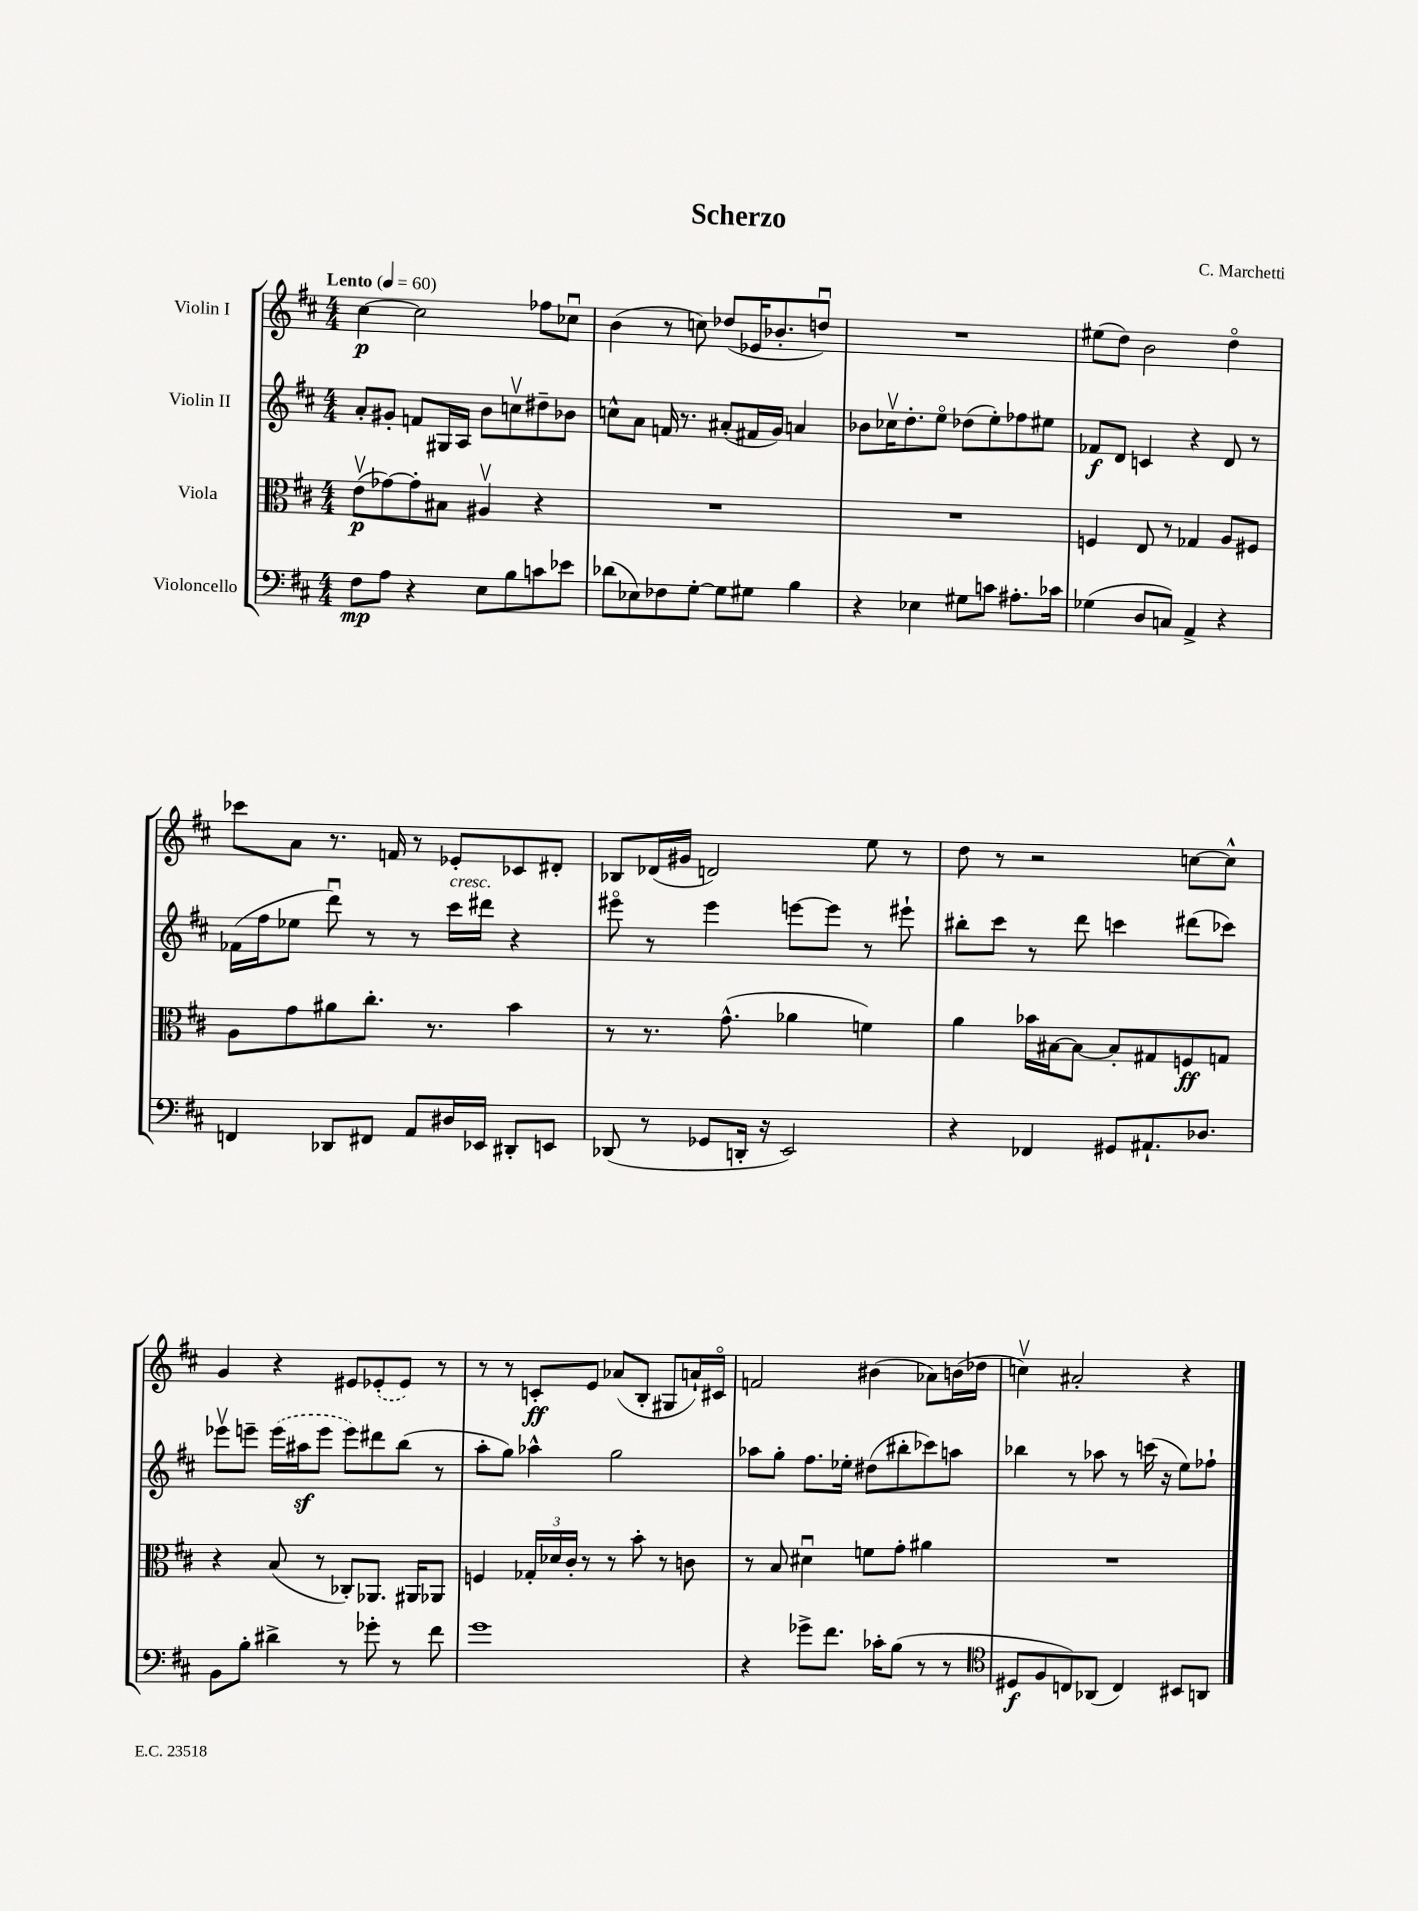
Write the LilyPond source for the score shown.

\header { title = "Scherzo" composer = "C. Marchetti" }
<<
\new StaffGroup <<
\new Staff = "s0" \with { instrumentName = "Violin I" } {
    \clef treble \key d \major \numericTimeSignature \time 4/4 \tempo "Lento" 4 = 60
    cis''4~\p cis''2 fes''8 ces''8\downbow |
    b'4( r8 c''8) des''8( ees'16 bes'8.-. d''8\downbow) |
    R1 |
    eis''8( d''8) b'2 d''4\flageolet |
    ces'''8 a'8 r8. f'16 r8 ees'8-. ces'8 dis'8-. |
    bes8 des'16( gis'16 d'2) e''8 r8 |
    d''8 r8 r2 c''8~ c''8-^ |
    g'4 r4 eis'8 \once \slurDashed ees'8-.( ees'8) r8 |
    r8 r8 c'8-.\ff e'8 aes'8( b8-. gis8 a'16-!) cis'16\flageolet |
    f'2 bis'4( aes'8) b'16( des''16 |
    c''4\upbow) ais'2-. r4 \bar "|." |
}
\new Staff = "s1" \with { instrumentName = "Violin II" } {
    \clef treble \key d \major \numericTimeSignature \time 4/4
    a'8-. gis'8-. f'8 gis16 a16 b'8 c''8\upbow dis''8-- bes'8 |
    c''8-^ a'8 f'16 r8. ais'8-.( fis'16 g'16) a'4 |
    bes'8 ces''16\upbow d''8.-. e''8\flageolet des''8( e''8-.) fes''8 eis''8 |
    fes'8\f d'8 c'4 r4 d'8 r8 |
    fes'16( fis''16 ees''8 d'''8\downbow) r8 r8 cis'''16^\markup { \italic "cresc." } dis'''16 r4 |
    eis'''8\flageolet r8 eis'''4 e'''8~ e'''8 r8 eis'''8-! |
    bis''8-. cis'''8 r8 d'''8 c'''4 dis'''8( ces'''8) |
    ees'''8\upbow e'''8-- \once \slurDashed e'''16( ais''16\sf e'''8 e'''8) dis'''8 b''8( r8 |
    a''8-. g''8) aes''4-^ g''2 |
    aes''8 g''8-. fis''8. ees''16-. dis''8( bis''8-. ces'''8) a''8 |
    bes''4 r8 aes''8 r8 c'''16( r16 e''8) fes''8-! \bar "|." |
}
\new Staff = "s2" \with { instrumentName = "Viola" } {
    \clef alto \key d \major \numericTimeSignature \time 4/4
    e'8\upbow\p( ges'8~) ges'8-. bis8 ais4\upbow r4 |
    R1 |
    R1 |
    f4 e8 r8 ges4 a8 fis8 |
    a8 g'8 ais'8 cis''8.-. r8. b'4 |
    r8 r8. g'8.-^( aes'4 f'4) |
    a'4 bes'16 bis16~ bis8~ bis8-. gis8 f8\ff g8 |
    r4 b8( r8 ces8-.) aes,8. ais,16 aes,8 |
    f4 \tuplet 3/2 { ges16-. des'16 cis'16-. } r8 r8 b'8-. r8 c'8 |
    r8 b8 dis'4\downbow f'8 g'8-. ais'4 |
    R1 \bar "|." |
}
\new Staff = "s3" \with { instrumentName = "Violoncello" } {
    \clef bass \key d \major \numericTimeSignature \time 4/4
    fis8\mp a8 r4 e8 b8 c'8 ees'8 |
    des'8( ees8) fes8 g8~-. g8 gis8 b4 |
    r4 ees4 gis8 c'8 ais8.-. ces'16 |
    ges4( d8 c8) a,4-> r4 |
    f,4 des,8 fis,8 a,8 dis16 ees,16 dis,8-. e,8 |
    des,8( r8 ges,8 d,16-. r16 e,2) |
    r4 fes,4 gis,8 ais,8.-! des8. |
    b,8 b8-. dis'4-> r8 ges'8-. r8 fis'8 |
    g'1 |
    r4 ges'8-> fis'8. ces'16-. b8( r8 r8 |
    \clef tenor dis8\f fis8 c8) aes,8( c4) bis,8 a,8 \bar "|." |
}
>>
>>
\layout { \context { \Score \remove "Bar_number_engraver" } }
